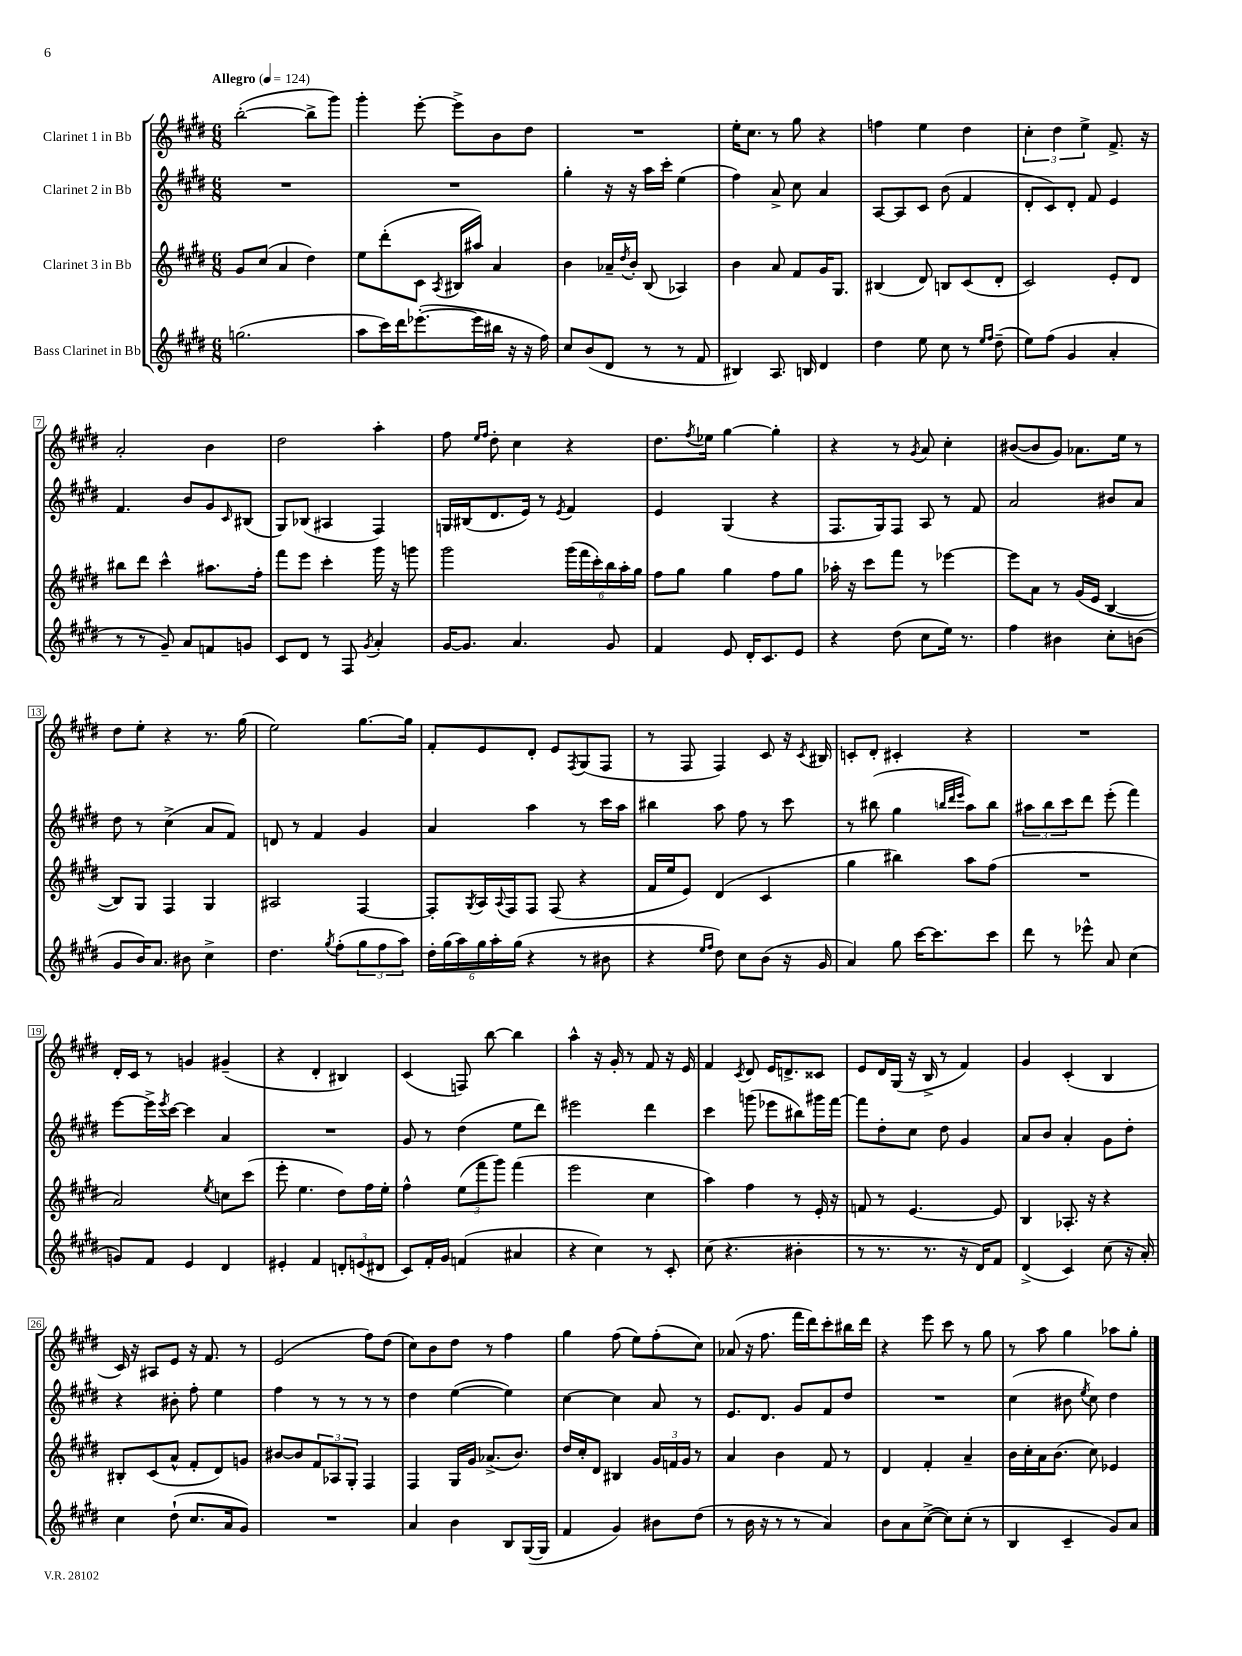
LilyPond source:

<<
\new StaffGroup <<
\new Staff = "s0" \with { instrumentName = "Clarinet 1 in Bb" } {
    \clef treble \key e \major \numericTimeSignature \time 6/8 \tempo "Allegro" 4 = 124
    b''2~-.( b''8-> gis'''8) |
    gis'''4-. e'''8~-. e'''8-> b'8 dis''8 |
    R2. |
    e''16-. cis''8. r8 gis''8 r4 |
    f''4 e''4 dis''4 |
    \tuplet 3/2 { cis''4-. dis''4 e''4-> } fis'8.-> r16 |
    a'2-. b'4 |
    dis''2 a''4-. |
    fis''8 \grace { e''16 fis''16 } dis''8-. cis''4 r4 |
    dis''8. \acciaccatura { fis''8 } ees''16 gis''4~ gis''4-. |
    r4 r8 \acciaccatura { gis'8 } a'8 cis''4-. |
    bis'8~( bis'8 gis'8) aes'8. e''16 r8 |
    dis''8 e''8-. r4 r8. gis''16( |
    e''2) gis''8.~ gis''16 |
    fis'8-. e'8 dis'8-. e'8 \acciaccatura { fis8 } gis8( fis8 |
    r8 fis8 fis4) cis'8 r16 \acciaccatura { cis'8 } bis16 |
    c'8-. dis'8-. cis'4-. r4 |
    R2. |
    dis'16-. cis'16 r8 g'4 gis'4--( |
    r4 dis'4-. bis4) |
    cis'4( f8) b''8~ b''4 |
    a''4-^ r16 gis'16-. r8 fis'8 r16 e'16 |
    fis'4 \acciaccatura { cis'8 } dis'8 e'16 d'8.-> cisis'8 |
    e'8 dis'16 gis16( r16 b16-> r8 fis'4) |
    gis'4 cis'4-.( b4 |
    cis'16) r16 ais8 e'8 r16 fis'8. r8 |
    e'2( fis''8) dis''8( |
    cis''8) b'8 dis''8 r8 fis''4 |
    gis''4 fis''8( e''8) fis''8-.( cis''8) |
    aes'8( r16 fis''8. fis'''16 dis'''16) cis'''8-. bis''16 dis'''16 |
    r4 e'''8 cis'''8 r8 gis''8 |
    r8 a''8 gis''4 aes''8 gis''8-. \bar "|." |
}
\new Staff = "s1" \with { instrumentName = "Clarinet 2 in Bb" } {
    \clef treble \key e \major \numericTimeSignature \time 6/8
    R2. |
    R2. |
    gis''4-. r16 r16 a''16 cis'''16-. e''4( |
    fis''4) a'8-> cis''8 a'4 |
    a8~ a8 cis'8 b'8( fis'4 |
    dis'8-. cis'8) dis'8-. fis'8 e'4 |
    fis'4. b'8 gis'8 \grace { cis'16 } bis8( |
    gis8) bes8( ais4 fis4) |
    g16 bis16( dis'8. e'16) r8 \acciaccatura { e'8 } fis'4 |
    e'4 gis4( r4 |
    fis8. gis16) fis8 a8 r8 fis'8 |
    a'2 bis'8 a'8 |
    dis''8 r8 cis''4->( a'8 fis'8) |
    d'8 r8 fis'4 gis'4 |
    a'4 a''4 r8 cis'''16 a''16 |
    bis''4 a''8 fis''8 r8 cis'''8 |
    r8 bis''8( gis''4 \grace { b''32 dis'''32 e'''32 } a''8) b''8 |
    \tuplet 3/2 { ais''8 b''8 cis'''8 } dis'''8 e'''8-.( fis'''4) |
    e'''8~ e'''16-> \acciaccatura { e'''8 } cis'''16~ cis'''4 a'4 |
    R2. |
    gis'8 r8 dis''4( e''8 dis'''8) |
    eis'''2 dis'''4 |
    cis'''4 g'''8( ees'''8 bis''8) gis'''16 fis'''16~ |
    fis'''8 dis''8-. cis''8 dis''8 gis'4 |
    a'8 b'8 a'4-. gis'8 dis''8-. |
    r4 bis'8-. fis''8-. e''4 |
    fis''4 r8 r8 r8 r8 |
    dis''4 e''4~( e''4) |
    cis''4~ cis''4 a'8 r8 |
    e'8. dis'8. gis'8 fis'8 dis''8 |
    R2. |
    cis''4( bis'8 \acciaccatura { e''8 } cis''8) dis''4 \bar "|." |
}
\new Staff = "s2" \with { instrumentName = "Clarinet 3 in Bb" } {
    \clef treble \key e \major \numericTimeSignature \time 6/8
    gis'8 cis''8( a'4 dis''4) |
    e''8 dis'''8-.( cis'8 \acciaccatura { a8 } bis16 ais''16) a'4 |
    b'4 aes'16-- \acciaccatura { dis''8 } b'16-. b8( aes4) |
    b'4 a'8 fis'8 gis'16 gis8. |
    bis4( dis'8) b8 cis'8( dis'8-. |
    cis'2) e'8-. dis'8 |
    bis''8 dis'''8 cis'''4-^ ais''8. fis''16-. |
    fis'''8 e'''8 cis'''4-. gis'''16 r16 g'''8 |
    gis'''2 \tuplet 6/4 { gis'''16( fis'''16 cis'''16-.) b''16 a''16-. gis''16 } |
    fis''8 gis''8 gis''4 fis''8 gis''8 |
    aes''16-. r16 cis'''8 fis'''8 r8 ees'''4~ |
    ees'''8 a'8 r8 gis'16( e'16 b4~ |
    b8) gis8 fis4 gis4 |
    ais2 fis4~ |
    fis8-. \acciaccatura { gis8 } a16 \appoggiatura { a8 } fis16 fis8 fis8( r4 |
    fis'16 e''16 e'8) dis'4( cis'4 |
    gis''4 bis''4) a''8 fis''8( |
    R2. |
    a'2) \acciaccatura { e''8 } c''8 cis'''8( |
    e'''8-. e''4. dis''8) fis''16 e''16-. |
    fis''4-^ \tuplet 3/2 { e''8( fis'''8 gis'''8) } fis'''4( |
    e'''2 cis''4 |
    a''4) fis''4 r8 e'16-. r16 |
    f'8 r8 e'4.~ e'8 |
    b4 aes8.-. r16 r4 |
    bis8-. cis'8( a'8-^ fis'8-. dis'8) g'8 |
    bis'8~ bis'8 \tuplet 3/2 { fis'8 aes8 gis8-. } fis4 |
    fis4 gis16 gis'16 aes'8.->( b'8.) |
    dis''16 cis''16-. dis'8 bis4 \tuplet 3/2 { gis'16 f'16 gis'16 } r8 |
    a'4 b'4 fis'8 r8 |
    dis'4 fis'4-. a'4-- |
    b'16 cis''16-. a'16 b'8.( cis''8) ees'4 \bar "|." |
}
\new Staff = "s3" \with { instrumentName = "Bass Clarinet in Bb" } {
    \clef treble \key e \major \numericTimeSignature \time 6/8
    g''2.( |
    a''8 cis'''16) dis'''16 ees'''8.~-.( ees'''16 bis''16 r16 r16 fis''16) |
    cis''8 b'8( dis'8 r8 r8 fis'8 |
    bis4) a8. b16 dis'4 |
    dis''4 e''8 cis''8 r8 \grace { e''16 fis''16 } dis''8--( |
    e''8) fis''8( gis'4 a'4-. |
    r8 r8 gis'8--) a'8 f'8 g'8 |
    cis'8 dis'8 r8 fis8 \acciaccatura { gis'8 } a'4-. |
    gis'16~ gis'8. a'4. gis'8 |
    fis'4 e'8 dis'16-. cis'8. e'8 |
    r4 dis''8( cis''8 e''16) r8. |
    fis''4 bis'4 cis''8-. b'8( |
    gis'8 b'16) a'8. bis'8 cis''4-> |
    dis''4. \acciaccatura { gis''8 } fis''8-.( \tuplet 3/2 { gis''8 fis''8 a''8) } |
    \tuplet 6/4 { dis''16-. gis''16( a''16) gis''16 a''16-. gis''16( } r4 r8 bis'8 |
    r4 \grace { e''16 fis''16 } dis''8) cis''8 b'8( r16 gis'16 |
    a'4) gis''8 cis'''16~ cis'''8. cis'''8 |
    dis'''8 r8 ees'''8-^ a'8 cis''4( |
    g'8) fis'8 e'4 dis'4 |
    eis'4-. fis'4 \tuplet 3/2 { d'8-. e'8( dis'8 } |
    cis'8) fis'16-. gis'16 f'4( ais'4 |
    r4 cis''4) r8 cis'8-. |
    cis''8( r4. bis'4-. |
    r8 r8. r8. r16 dis'16) fis'8 |
    dis'4->( cis'4) cis''8( r16 a'16-.) |
    cis''4 dis''8-!( cis''8. a'16 gis'8) |
    R2. |
    a'4 b'4 b8 gis16~( gis16 |
    fis'4 gis'4) bis'8 dis''8( |
    r8 b'16 r16 r8 r8 a'4) |
    b'8 a'8 cis''8~->( cis''8) cis''8-.( r8 |
    b4 cis'4-- gis'8) a'8 \bar "|." |
}
>>
>>
\layout { \context { \Score \override BarNumber.stencil = #(make-stencil-boxer 0.1 0.3 ly:text-interface::print) } }
